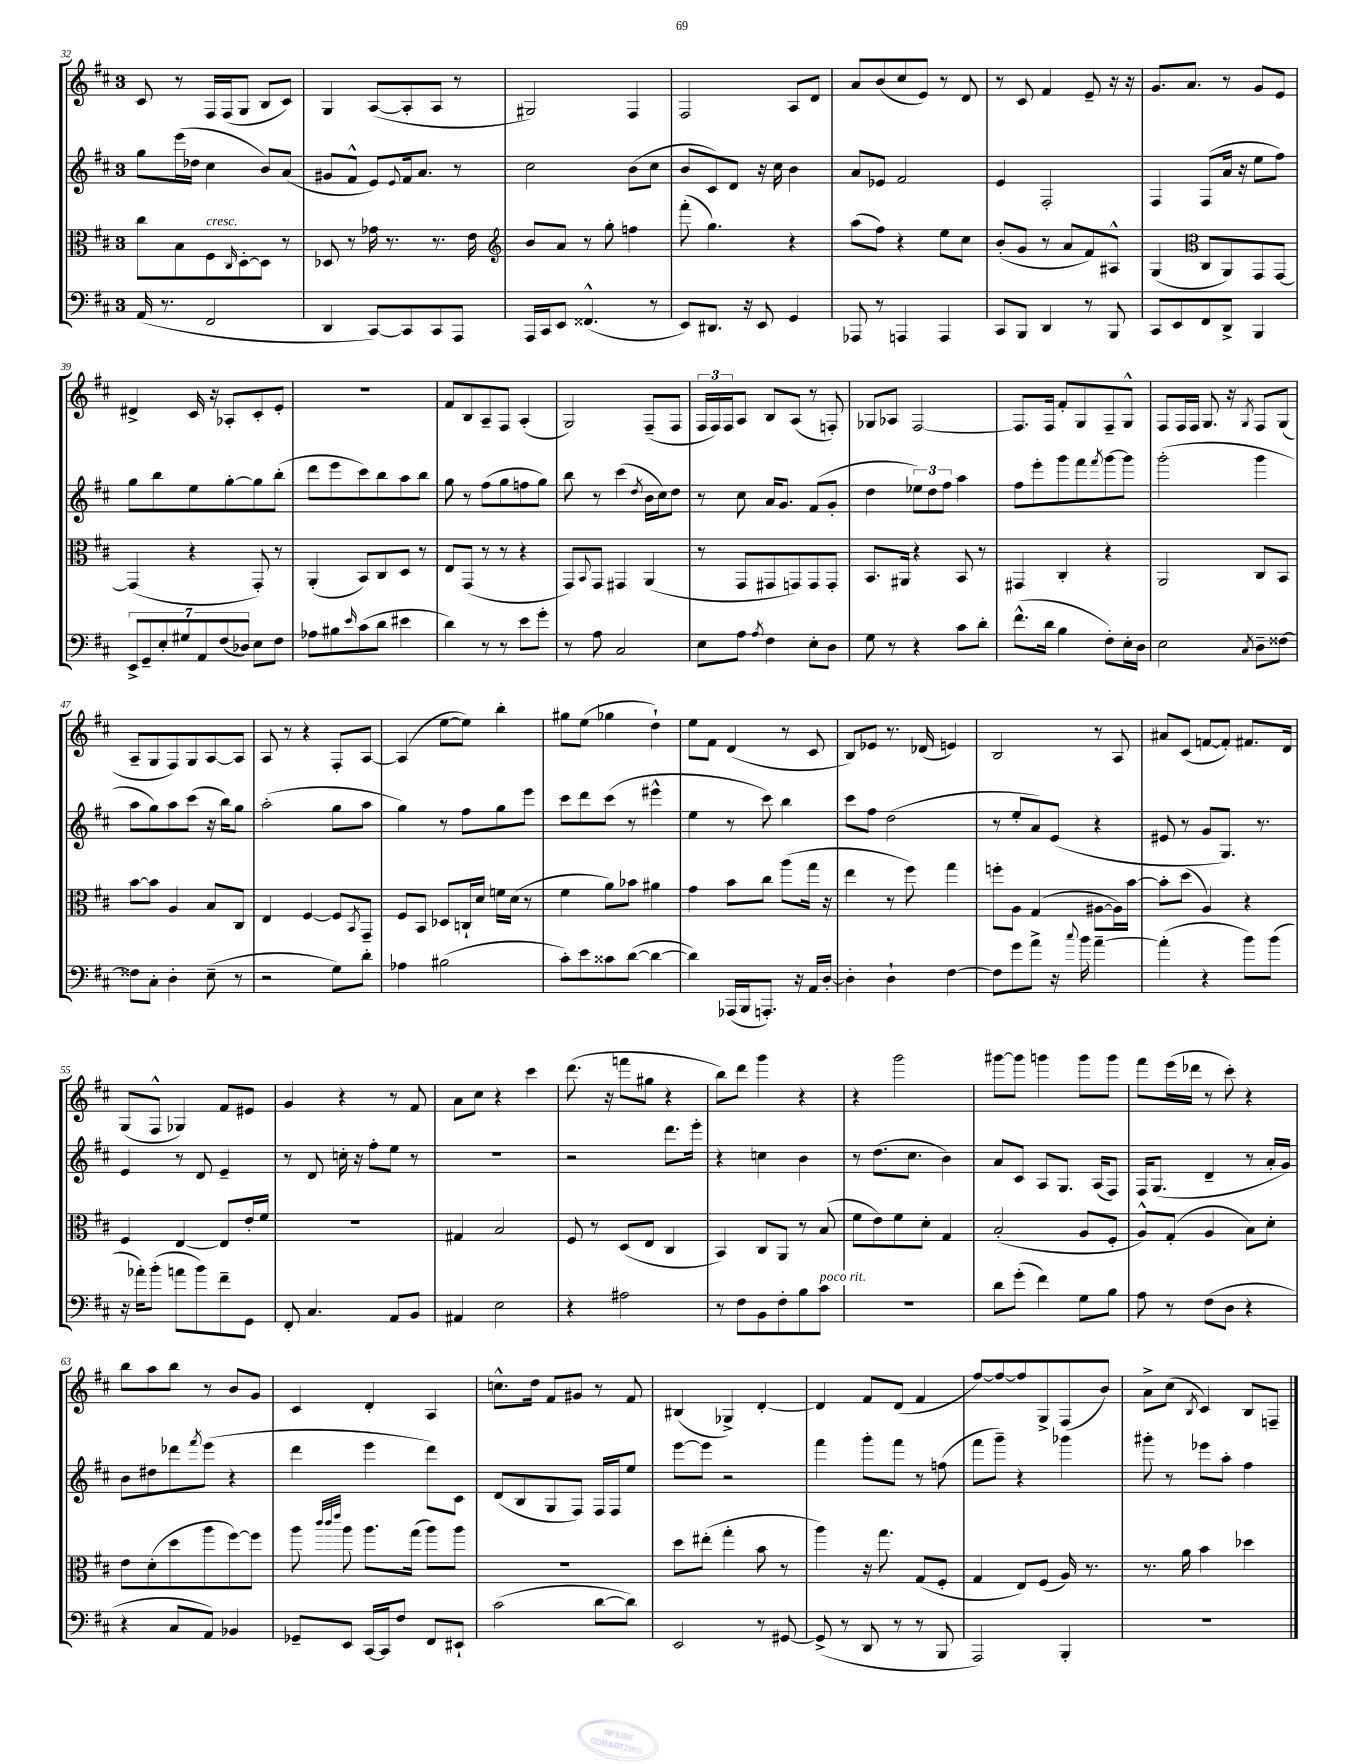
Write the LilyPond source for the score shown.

<<
\new StaffGroup <<
\new Staff = "s0" {
    \clef treble \key d \major \once \override Staff.TimeSignature.style = #'single-digit \time 3/4
    cis'8 r8 fis16 fis16( g8 b8 cis'8) |
    g4 a8~( a8-. a8 r8 |
    gis2) fis4 |
    fis2 a8 d'8 |
    a'8 b'8( cis''8 e'8) r8 d'8 |
    r8 cis'8 fis'4 e'8-- r16 r16 |
    g'8. a'8. r8 g'8 e'8 |
    dis'4-> cis'16 r16 aes8-. cis'8-. e'8-. |
    R2. |
    fis'8 b8 a8-- fis8 a4-.( |
    g2) fis8--( fis8 |
    \tuplet 3/2 { fis16 fis16) fis16 } a8 b8 a8( r8 f8-.) |
    ges8 aes8 fis2~ |
    fis8. fis16 fis'8-. g8 fis8-- g8-^ |
    fis8 fis16 fis16 g8. r16 \acciaccatura { g8 } fis8 g8( |
    a8-- g8 fis8) g8 a8~ a8 |
    a8 r8 r4 fis8-. a8~ |
    a4( e''8~ e''8) b''4-. |
    gis''8 e''8( ges''4 d''4-!) |
    e''8 fis'8 d'4( r8 cis'8 |
    b8) ees'8 r8. des'16( e'4) |
    b2 r8 a8 |
    ais'8 cis'8( f'8~ f'8-.) fis'8. d'16 |
    g8( fis8-^ ges4) fis'8 eis'8 |
    g'4 r4 r8 fis'8 |
    a'8 cis''8 r4 cis'''4 |
    d'''8.( r16 f'''8 gis''8 r4 |
    b''8) d'''8 g'''4 r4 |
    r4 g'''2 |
    gis'''8~ gis'''8 g'''4 g'''8 g'''8 |
    fis'''8 e'''16( des'''16 r8 cis'''8-.) r4 |
    b''8 a''8 b''8 r8 b'8 g'8 |
    cis'4 d'4-. a4 |
    c''8.-^ d''16 fis'8 gis'8 r8 fis'8 |
    bis4( ges4->) d'4~-. |
    d'4 fis'8 d'8( fis'4 |
    fis''8~) fis''8~ fis''8 g8-> fis8( b'8) |
    a'8-> cis''8( \acciaccatura { b8 } cis'4) b8 f8-- \bar "|." |
}
\new Staff = "s1" {
    \clef treble \key d \major \once \override Staff.TimeSignature.style = #'single-digit \time 3/4
    g''8 e'''16( des''16 cis''4 b'8) a'8( |
    gis'8 fis'8-^ e'8) \appoggiatura { e'8 } fis'16 a'8. r8 |
    cis''2 b'8( cis''8 |
    b'8 cis'8) d'8 r16 cis''16 b'4 |
    a'8 ees'8 fis'2 |
    e'4 fis2-. |
    fis4 fis8( a'16 r16 e''8 fis''8) |
    g''8 b''8 e''8 g''8~-. g''8 b''8-.( |
    d'''8 e'''8 cis'''8) b''8 a''8 b''8 |
    g''8 r8 fis''8( g''8 f''8 g''8) |
    b''8 r8 cis'''4( \acciaccatura { d''8 } b'16 cis''16) d''8 |
    r8 cis''8 a'16 g'8. fis'8( g'8-. |
    d''4 \tuplet 3/2 { ees''8) d''8 fis''8 } a''4 |
    fis''8 e'''8-. g'''8 fis'''8 \acciaccatura { fis'''8 } g'''8~ g'''8 |
    g'''2-.( g'''4 |
    a''8 g''8) a''8 cis'''8( r16 b''16) g''8 |
    a''2-.( g''8 a''8 |
    g''4) r8 fis''8 g''8 e'''8 |
    cis'''8 d'''8 cis'''8( r8 eis'''4-^ |
    e''4 r8 cis'''8) b''4 |
    cis'''8 fis''8 d''2( |
    r8 e''8-. a'8) e'8( r4 |
    eis'8 r8 g'8 g8.) r8. |
    e'4 r8 d'8 e'4-- |
    r8 d'8 c''16-. r16 fis''8-. e''8 r8 |
    R2. |
    r2 d'''8. e'''16-. |
    r4 c''4 b'4 |
    r8 d''8.( cis''8. b'4) |
    a'8 cis'8 a8 g8. a16( fis8) |
    fis16 g8.( d'4-- r8 a'16-. g'16) |
    b'8 dis''8 des'''8 \acciaccatura { fis'''8 } e'''8( r4 |
    d'''4 e'''4 d'''8) cis'8 |
    d'8( b8 g8 fis8) fis16 fis16 e''8 |
    e'''8~ e'''8 r2 |
    fis'''4 g'''8-. fis'''8 r8 f''8( |
    fis'''8 g'''8--) r4 ges'''4 |
    gis'''8-. r8 ees'''8 a''8-. fis''4 \bar "|." |
}
\new Staff = "s2" {
    \clef alto \key d \major \once \override Staff.TimeSignature.style = #'single-digit \time 3/4
    cis''8 b8 fis8^\markup { \italic "cresc." } \grace { cis16 } d8~-. d8 r8 |
    des8 r8 ges'16 r8. r8. e'16 |
    \clef treble b'8 a'8 r8 g''8-. f''4 |
    fis'''8-.( g''4.) r4 |
    a''8( fis''8) r4 e''8 cis''8 |
    b'8-.( g'8 r8 a'8 fis'8) ais8-^ |
    g4( \clef alto cis8 a,8) g,8 g,8~ |
    g,4( r4 g,8-.) r8 |
    a,4-.( b,8) cis8 d8 r8 |
    e8 g,8( r8 r8 r4 |
    g,8) \appoggiatura { b,8 } g,8 gis,4 a,4( |
    r8 g,8 gis,8 g,8) g,8 g,8-. |
    b,8. ais,16 r4 b,8 r8 |
    gis,4 cis4-. r4 |
    a,2 cis8 b,8 |
    b'8~ b'8 a4 b8 cis8 |
    e4 fis4~ fis8 \acciaccatura { b,8 } g,8-- |
    fis8 b,8 des8 c16-! d'16 f'16 d'16( r8 |
    fis'4 a'8) bes'8 ais'4 |
    g'4 b'8 cis''8 a''8( g''16 r16 |
    e''4 r8 fis''8) g''4 |
    f''8-. a8 g4( ais8~ ais16) b'16~ |
    b'8-. d''8( a4) r4 |
    fis4 e4~ e8 e'16-. fis'16 |
    R2. |
    gis4 b2 |
    fis8 r8 d8( e8 cis4 |
    b,4) cis8 a,8 r8 b8( |
    fis'8 e'8) fis'8 d'8-. g4 |
    b2-.( a8 fis8-. |
    a8-^) g8-.( a4 b8) d'8-. |
    e'8 d'8-.( d''8 a''8 fis''8~) fis''8 |
    a''8 \grace { cis'''32 cis'''32 e'''32 } a''8 a''8. g''16( a''8) a''8 |
    R2. |
    d''8 eis''8-.( g''4-. b'8 r8 |
    a''4) r16 g''8. g8( fis8-. |
    g4 e8) fis8( a16) r8. |
    r8. a'16 b'4 des''4 \bar "|." |
}
\new Staff = "s3" {
    \clef bass \key d \major \once \override Staff.TimeSignature.style = #'single-digit \time 3/4
    a,16( r8. fis,2 |
    d,4 cis,8~) cis,8 cis,8 a,,8 |
    a,,16 cis,16 e,8 fisis,4.-^( r8 |
    e,8) dis,8. r16 e,8 g,4 |
    aes,,8 r8 a,,4 a,,4 |
    cis,8 b,,8 d,4 r8 b,,8 |
    cis,8 e,8 fis,8 d,8-> b,,4 |
    \tuplet 7/4 { e,8-> g,8-- e8-. gis8 a,8 fis8( des8) } e8 fis8 |
    aes8 bis8 \grace { e'16 } cis'8( d'8 eis'4 |
    d'4) r8 r8 e'8 g'8-. |
    r8 a8 cis2 |
    e8 a8 \acciaccatura { a8 } fis4 e8-. d8 |
    g8 r8 r4 cis'8 d'8-. |
    fis'8.-^( d'16 b4 fis8-.) e16-. d16 |
    e2 \acciaccatura { cis8 } d8-- fisis8~ |
    fisis8 cis8-. d4-. e8--( r8 |
    r2 g8) d'8-. |
    aes4 bis2( |
    cis'8-.) e'8 cisis'8 d'8~( d'4~ |
    d'4) aes,,16( b,,16 a,,8.-.) r16 a,16 d16~-. |
    d4-. d4-! fis4~ |
    fis8 g'8 a'8-> r16 \appoggiatura { cis''8 } b'16 a'4~-- |
    a'4-.( r4 b'8) b'8( |
    r16 aes'16-.) b'8-.( a'8 b'8) fis'8-- g,8 |
    fis,8-. cis4. a,8 b,8 |
    ais,4 e2 |
    r4 ais2 |
    r8 fis8 b,8 fis8-. b8 cis'8^\markup { \italic "poco rit." } |
    R2. |
    d'8 g'8-.( fis'4) g8 b8 |
    a8 r8 fis8( d8 r4 |
    r4 cis8 a,8) bes,4 |
    ges,8-- e,8 cis,16~ cis,16 fis8 fis,8 eis,8-! |
    cis'2( d'8~ d'8) |
    e,2 r8 gis,8~ |
    gis,8->( r8 d,8 r8 r8 b,,8 |
    a,,2) b,,4-. |
    R2. \bar "|." |
}
>>
>>
\layout { \context { \Score currentBarNumber = #32 } }
